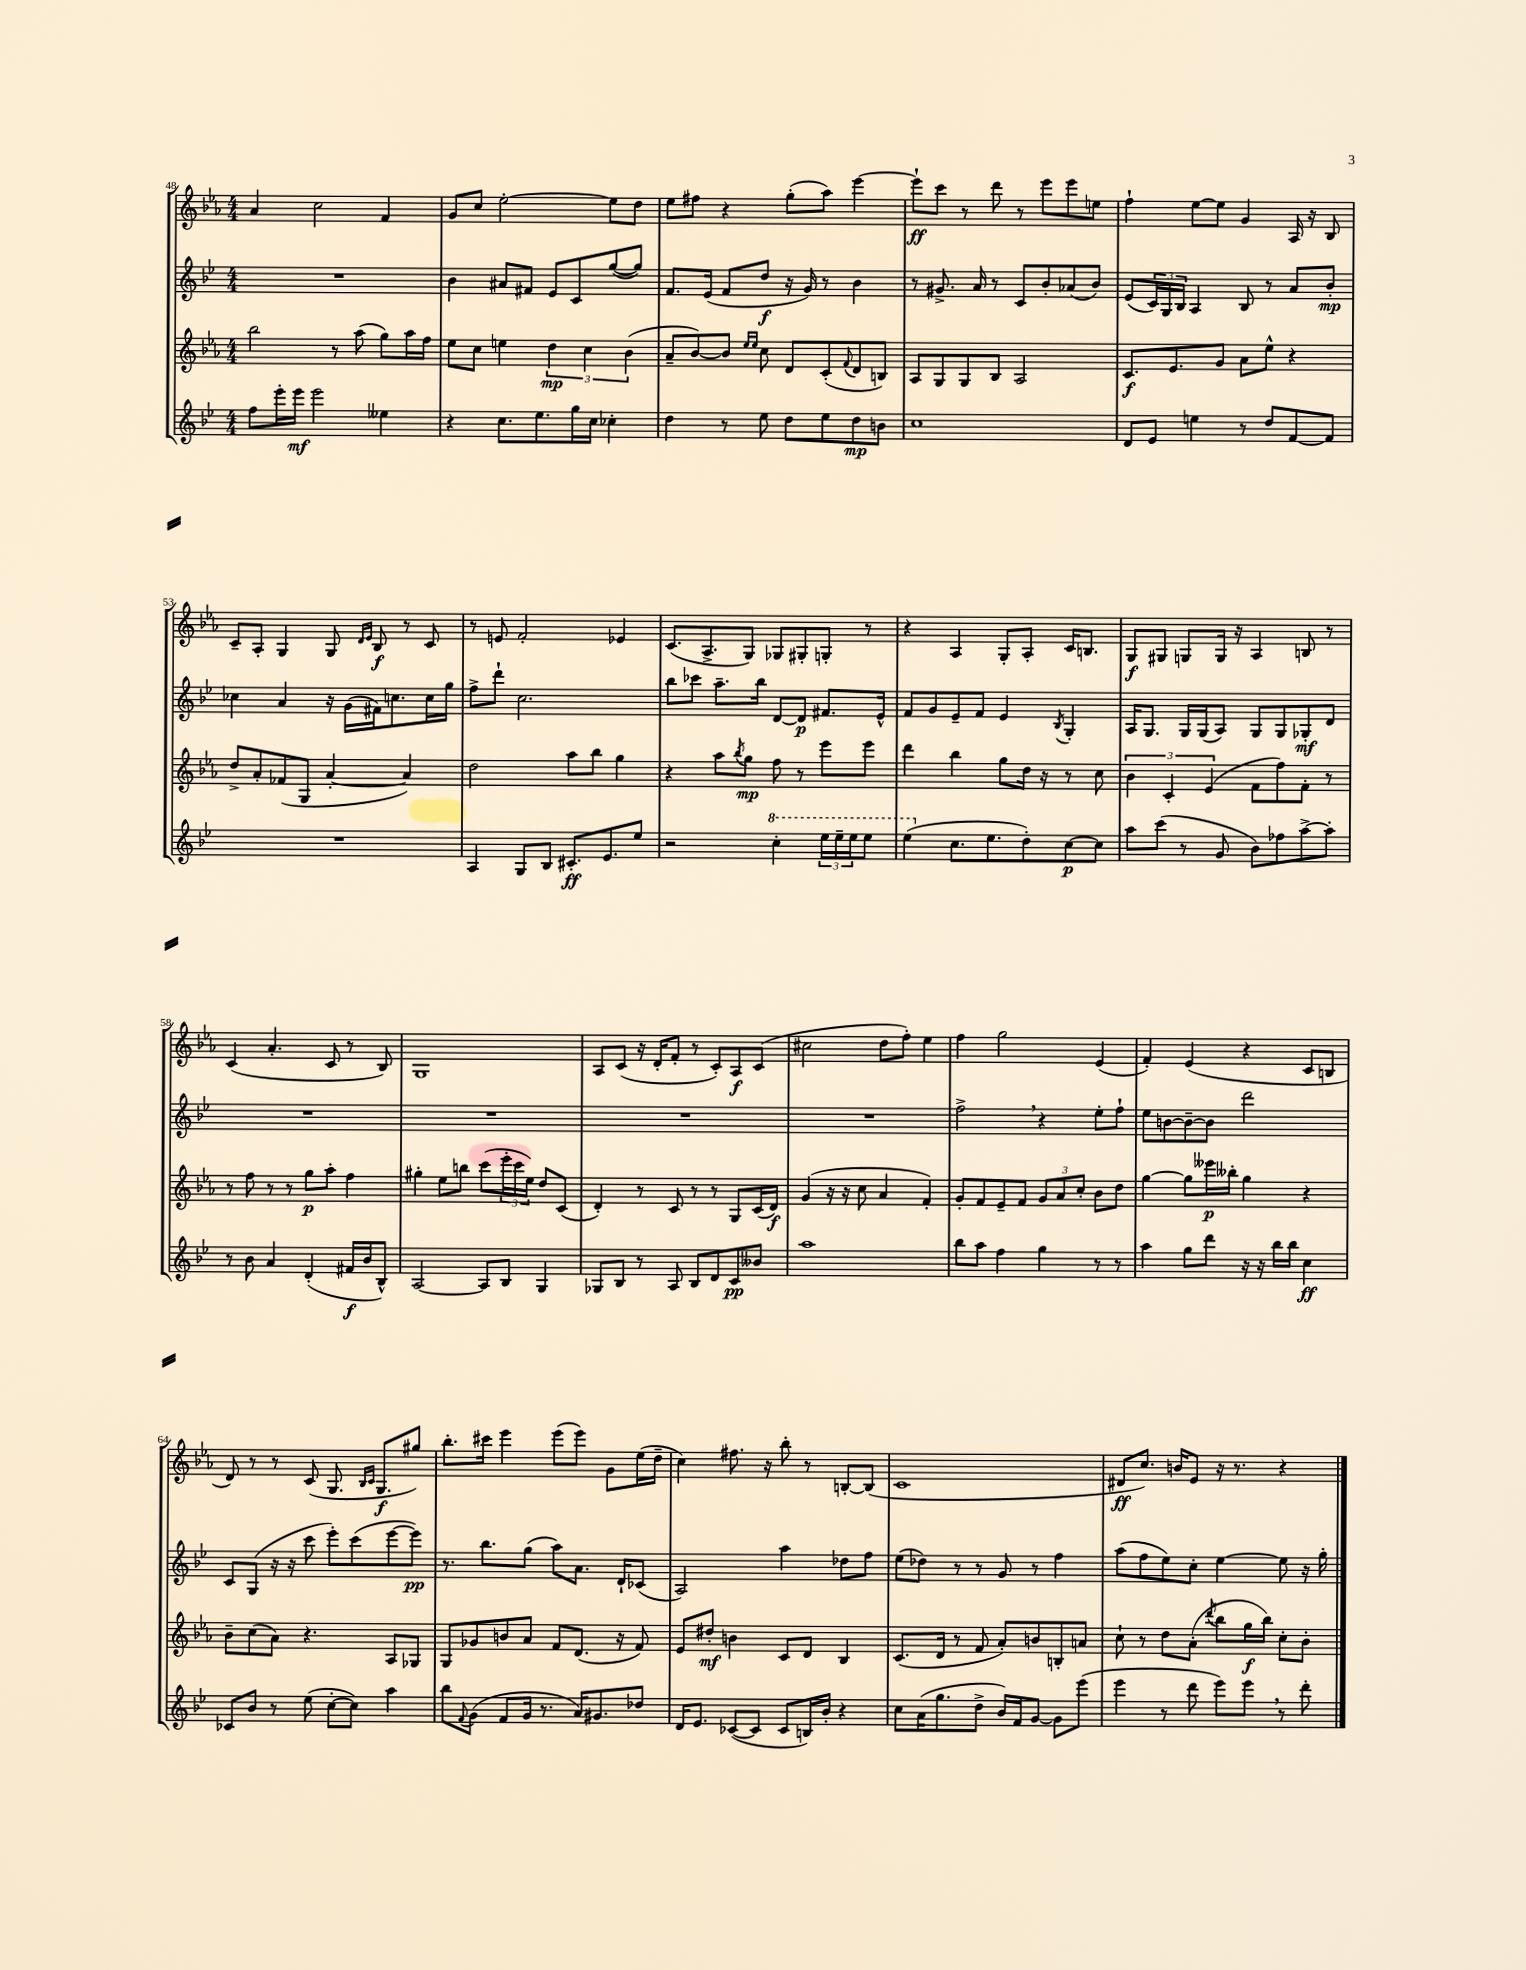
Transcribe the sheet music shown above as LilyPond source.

<<
\new StaffGroup <<
\new Staff = "s0" {
    \clef treble \key ees \major \numericTimeSignature \time 4/4
    aes'4 c''2 f'4 |
    g'8 c''8 ees''2~-. ees''8 d''8 |
    ees''8 fis''8 r4 g''8-.( aes''8) ees'''4~ |
    ees'''8-!\ff c'''8 r8 d'''8 r8 ees'''8 ees'''8 e''8 |
    f''4-! ees''8~ ees''8 g'4 aes16 r16 bes8 |
    c'8-- aes8-. g4 g8 \grace { d'16 ees'16 } bes8\f r8 c'8 |
    r8 e'8 f'2-. ees'4 |
    c'8.( aes8.-> g8) ges8 gis8-. g8-. r8 |
    r4 aes4 g8-. aes8-. c'16 b8. |
    g8\f gis8 g8 g16 r16 aes4 b8 r8 |
    c'4( aes'4.-. c'8 r8 bes8) |
    g1 |
    aes8 c'8( r16 d'16-. f'8-. r8 c'8-.) aes8\f c'8( |
    cis''2 d''8 f''8-.) ees''4 |
    f''4 g''2 ees'4( |
    f'4-.) ees'4( r4 c'8 b8 |
    d'8) r8 r8 c'8( g8. \grace { bes16 c'16 } g8.\f gis''8) |
    bes''8.-. cis'''16 ees'''4 ees'''8( ees'''8) g'8 ees''16( d''16-- |
    c''4) fis''8. r16 bes''8-. r8 b8~-. b8( |
    c'1 |
    dis'8\ff c''8.) b'16 ees'8 r16 r8. r4 \bar "|." |
}
\new Staff = "s1" {
    \clef treble \key bes \major \numericTimeSignature \time 4/4
    R1 |
    bes'4 ais'8 fis'8 ees'8 c'8 g''8~( g''8) |
    f'8. ees'16( f'8 d''8\f r16 g'16) r8 bes'4 |
    r8 gis'8.-> a'16 r8 c'8 bes'8-. aes'8( bes'8) |
    ees'8( \tuplet 3/2 { c'16) g16 bes16 } a4 bes8 r8 a'8 bes'8-.\mp |
    ces''4 a'4 r16 g'16( fis'16) c''8. c''16 g''16 |
    f''8-> d'''8-! c''2. |
    bes''8 ces'''8 a''8.-- bes''16 d'8~ d'8\p fis'8. ees'16-^ |
    f'8 g'8 ees'8-- f'8 ees'4 \acciaccatura { bes8 } g4-. |
    a16 g8. g16 g16( a8) g8 g8 ges8-.\mf d'8 |
    R1 |
    R1 |
    R1 |
    R1 |
    f''2-> \breathe r4 ees''8-. f''8-! |
    ees''8 b'8~ b'8~-- b'8 d'''2 |
    c'8 g8( r16 r16 c'''8 ees'''8-.) c'''8( ees'''8~ ees'''8\pp) |
    r8. bes''8. g''8( a''8) a'8. d'16-! ces'8( |
    a2) a''4 des''8 f''8 |
    ees''8( des''8) r8 r8 g'8 r8 f''4 |
    a''8( f''8 ees''8) c''8-. ees''4~ ees''8 r16 g''16-. \bar "|." |
}
\new Staff = "s2" {
    \clef treble \key ees \major \numericTimeSignature \time 4/4
    bes''2 r8 aes''8( g''8) aes''16 f''16 |
    ees''8 c''8 e''4 \tuplet 3/2 { d''4\mp c''4 bes'4( } |
    aes'8-- bes'8~) bes'8 \grace { ees''16 ees''16 } c''8 d'8 c'8-.( \appoggiatura { f'8 } d'8 b8) |
    aes8 g8 g8 bes8 aes2 |
    c'8.\f ees'8. g'8 aes'8 ees''8-^ r4 |
    d''8-> aes'8-. fes'8( g8 aes'4~-. aes'4) |
    d''2 aes''8 bes''8 g''4 |
    r4 aes''8 \acciaccatura { bes''8 } g''8\mp f''8 r8 ees'''8 ees'''8 |
    d'''4 bes''4 g''8 d''16 r16 r8 c''8 |
    \tuplet 3/2 { bes'4 c'4-. ees'4( } f'8 f''8) f'8-. r8 |
    r8 f''8 r8 r8 g''8\p aes''8-. f''4 |
    gis''4-. ees''8 b''8 c'''8( \tuplet 3/2 { ees'''16-. c'''16 ees''16) } d''8 c'8( |
    d'4-.) r8 c'8 r8 r8 g8 c'16( d'16\f) |
    g'4( r16 r16 c''8 aes'4 f'4-.) |
    g'8-. f'8 ees'8-- f'8 \tuplet 3/2 { g'8 aes'8 c''8-. } bes'8 d''8 |
    g''4~ g''8 eeses'''16\p beses''16-. g''4 r4 |
    bes'8-- c''8( aes'8) r4. aes8 ges8 |
    g8 ges'8 b'8 aes'8 f'8 d'8.( r16 f'8) |
    ees'8 dis''8-.\mf b'4 c'8 d'8 bes4 |
    c'8.( d'16 r8 f'8 aes'8-.) b'8 b8-. a'8 |
    c''8-! r8 d''8 aes'8-.( \acciaccatura { d'''8 } bes''8 g''16\f bes''16) c''8-. bes'8-. \bar "|." |
}
\new Staff = "s3" {
    \clef treble \key bes \major \numericTimeSignature \time 4/4
    f''8 ees'''16-. ees'''16\mf ees'''2 eeses''4 |
    r4 c''8. ees''8. g''16 c''16 ces''4-. |
    d''4 r8 ees''8 d''8 ees''8 d''8\mp b'8 |
    c''1 |
    d'8 ees'8 e''4 r8 d''8 f'8~ f'8 |
    R1 |
    a4 g8 bes8 cis'8.-.\ff ees'8. ees''8 |
    r2 \ottava #1 c'''4-. \tuplet 3/2 { ees'''16 ees'''16-- ees'''16 } ees'''8 |
    ees'''4( \ottava #0 c''8. ees''8. d''8-.) c''8~\p c''8 |
    a''8 c'''8( r8 g'8 bes'8) fes''8 a''8~-> a''8-. |
    r8 bes'8 a'4 d'4-.( fis'16\f bes'16 bes8-^) |
    a2~ a8 bes8 g4 |
    ges8 bes8 r8 a8 bes8 d'8 c'8\pp beses'8 |
    a''1 |
    bes''8 a''8 f''4 g''4 r8 r8 |
    a''4 g''8 d'''8 r16 r16 bes''16 bes''16 c''4\ff |
    ces'8 bes'8 r8 ees''8( c''8~-. c''8) a''4 |
    bes''8 \appoggiatura { f'8 } g'8( f'8 g'16 r8. a'16) gis'8. des''8 |
    d'16 ees'8. ces'8~( ces'8 ces'8 b16) bes'16-. r4 |
    c''8 a'16( g''8. d''8-> bes'16) f'16 g'8~ g'8 ees'''8( |
    ees'''4 r8 d'''8 ees'''8) ees'''8 \breathe r8 d'''8-. \bar "|." |
}
>>
>>
\layout { \context { \Score currentBarNumber = #48 } }
